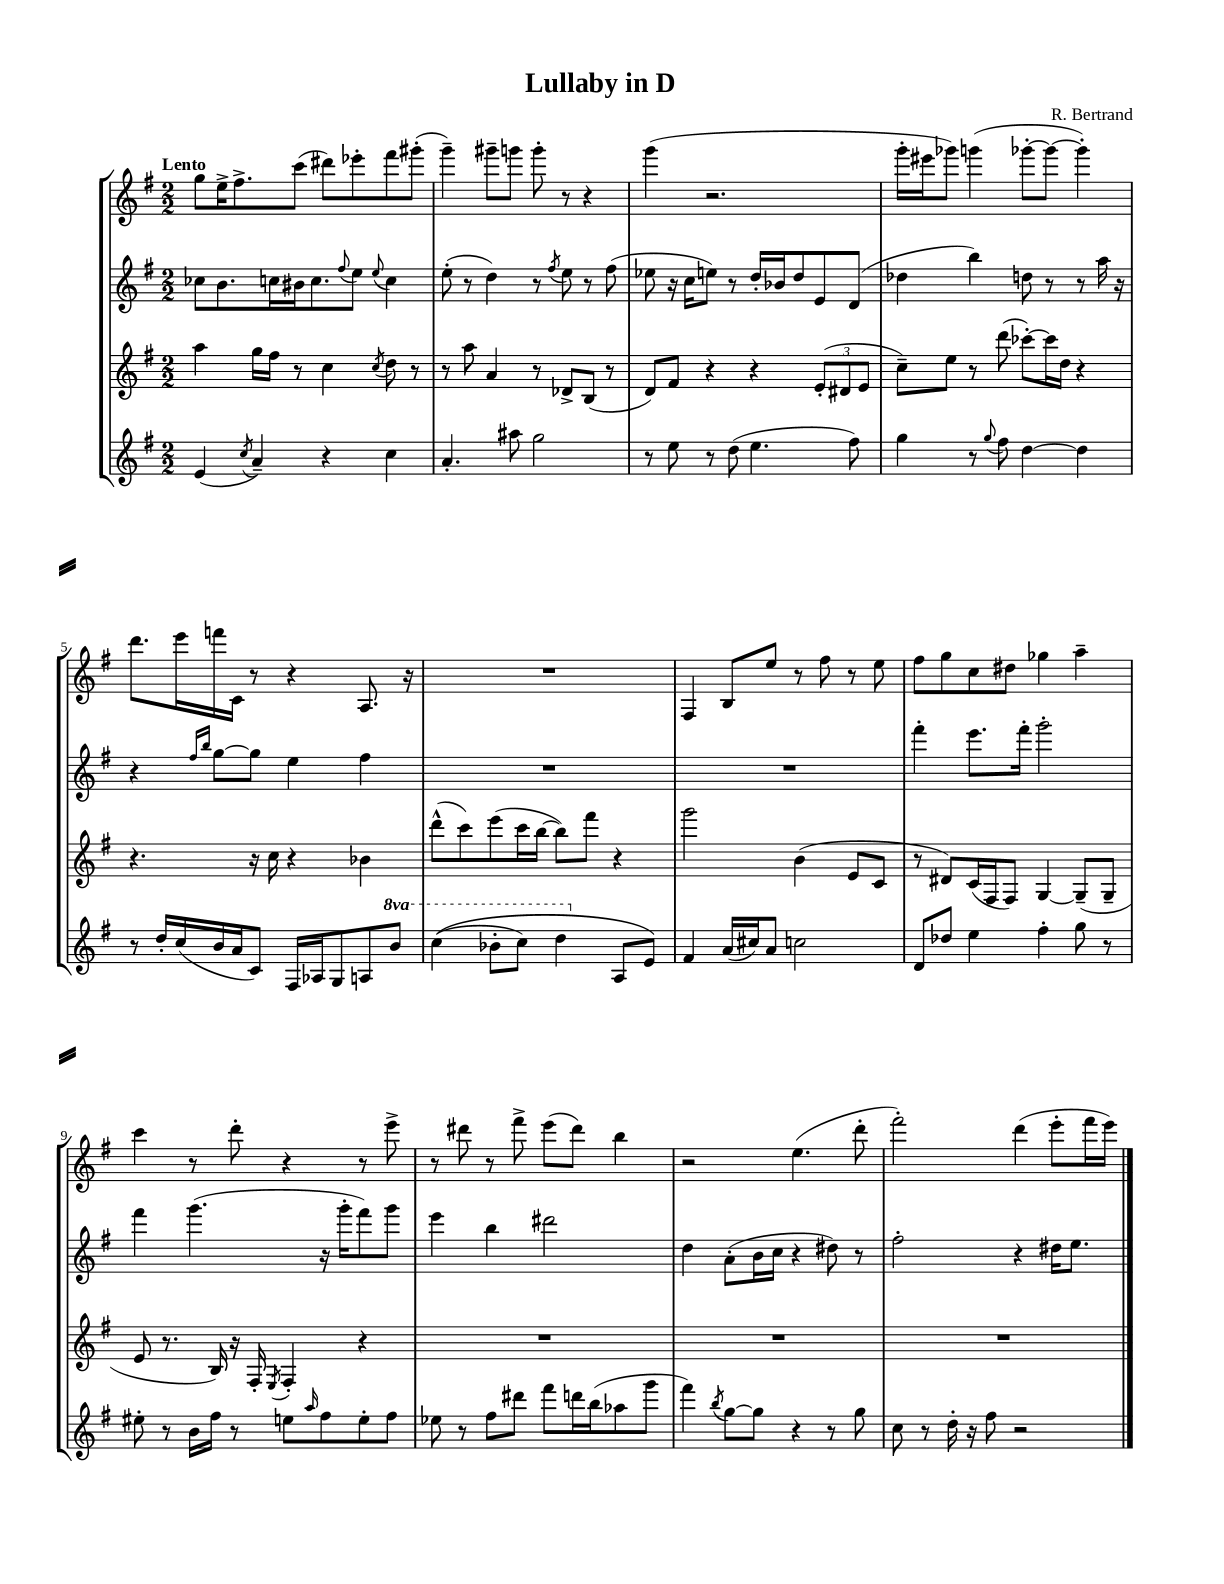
\header { title = "Lullaby in D" composer = "R. Bertrand" }
<<
\new StaffGroup <<
\new Staff = "s0" {
    \clef treble \key g \major \numericTimeSignature \time 2/2 \tempo "Lento"
    g''8 e''16-> fis''8.-> c'''8( dis'''8) ees'''8-. fis'''8 gis'''8-.( |
    g'''4--) gis'''8-- g'''8 g'''8-. r8 r4 |
    g'''4( r2. |
    g'''16-. eis'''16 ges'''8) g'''4( ges'''8~-. ges'''8~ ges'''4-.) |
    d'''8. e'''16 f'''16 c'16 r8 r4 a8. r16 |
    R1 |
    fis4 b8 e''8 r8 fis''8 r8 e''8 |
    fis''8 g''8 c''8 dis''8 ges''4 a''4-- |
    c'''4 r8 d'''8-. r4 r8 e'''8-> |
    r8 dis'''8 r8 fis'''8-> e'''8( dis'''8) b''4 |
    r2 e''4.( d'''8-. |
    fis'''2-.) d'''4( e'''8-. fis'''16 e'''16) \bar "|." |
}
\new Staff = "s1" {
    \clef treble \key g \major \numericTimeSignature \time 2/2
    ces''8 b'8. c''16 bis'16 c''8. \appoggiatura { fis''8 } e''8 \appoggiatura { e''8 } c''4 |
    e''8-.( r8 d''4) r8 \acciaccatura { fis''8 } e''8 r8 fis''8( |
    ees''8 r16 c''16 e''8) r8 d''16-. bes'16 d''8 e'8 d'8( |
    des''4 b''4) d''8 r8 r8 a''16 r16 |
    r4 \grace { fis''16 b''16 } g''8~ g''8 e''4 fis''4 |
    R1 |
    R1 |
    fis'''4-. e'''8. fis'''16-. g'''2-. |
    fis'''4 g'''4.( r16 g'''16-. fis'''8) g'''8 |
    e'''4 b''4 dis'''2 |
    d''4 a'8-.( b'16 c''16 r4 dis''8) r8 |
    fis''2-. r4 dis''16 e''8. \bar "|." |
}
\new Staff = "s2" {
    \clef treble \key g \major \numericTimeSignature \time 2/2
    a''4 g''16 fis''16 r8 c''4 \acciaccatura { c''8 } d''8 r8 |
    r8 a''8 a'4 r8 des'8-> b8( r8 |
    d'8) fis'8 r4 r4 \tuplet 3/2 { e'8-.( dis'8 e'8 } |
    c''8--) e''8 r8 d'''8( ces'''8~-.) ces'''16 d''16 r4 |
    r4. r16 c''16 r4 bes'4 |
    d'''8-^( c'''8) e'''8( c'''16 b''16~ b''8) fis'''8 r4 |
    g'''2 b'4( e'8 c'8 |
    r8 dis'8) c'16( fis16 fis8) g4~ g8--( g8-- |
    e'8 r8. b16) r16 fis16-. \acciaccatura { e8 } fis4-. r4 |
    R1 |
    R1 |
    R1 \bar "|." |
}
\new Staff = "s3" {
    \clef treble \key g \major \numericTimeSignature \time 2/2 \set Staff.ottavationMarkups = #ottavation-simple-ordinals
    e'4( \acciaccatura { c''8 } a'4--) r4 c''4 |
    a'4.-. ais''8 g''2 |
    r8 e''8 r8 d''8( e''4. fis''8) |
    g''4 r8 \appoggiatura { g''8 } fis''8 d''4~ d''4 |
    r8 d''16-. c''16( b'16 a'16 c'8) fis16 aes16 g8 a8 \ottava #1 b''8 |
    c'''4(\( bes''8-. c'''8) d'''4 \ottava #0 a8 e'8\) |
    fis'4 a'16( cis''16) a'8 c''2 |
    d'8 des''8 e''4 fis''4-. g''8 r8 |
    eis''8-. r8 b'16 fis''16 r8 e''8 \grace { a''16 } fis''8 e''8-. fis''8 |
    ees''8 r8 fis''8 dis'''8 fis'''8 d'''16 b''16( aes''8 g'''8 |
    fis'''4) \acciaccatura { b''8 } g''8~ g''8 r4 r8 g''8 |
    c''8 r8 d''16-. r16 fis''8 r2 \bar "|." |
}
>>
>>
